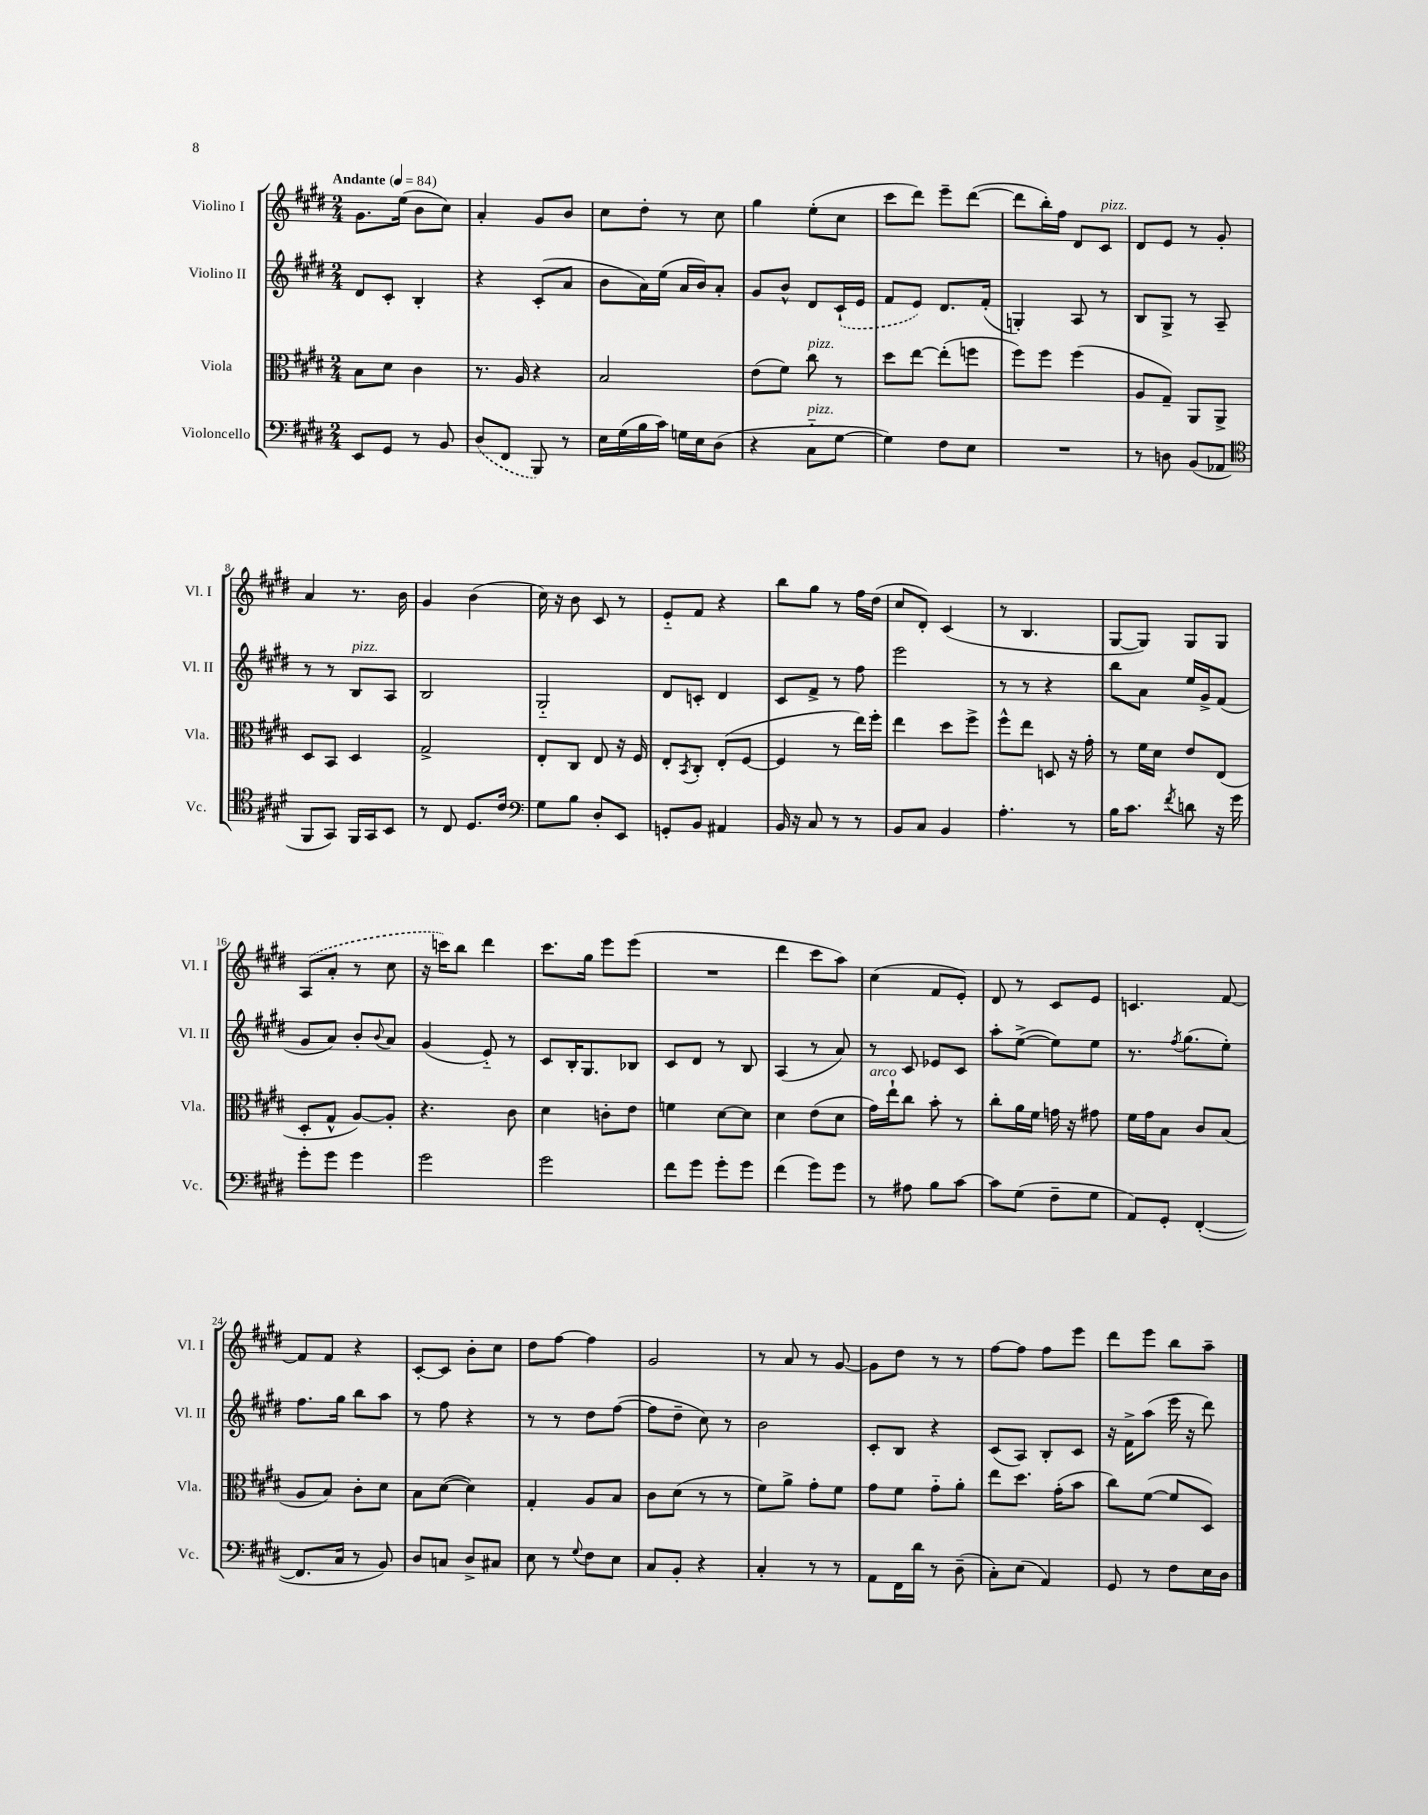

**kern	**kern	**kern	**kern
*part4	*part3	*part2	*part1
*staff4	*staff3	*staff2	*staff1
*I"Violoncello	*I"Viola	*I"Violino II	*I"Violino I
*I'Vc.	*I'Vla.	*I'Vl. II	*I'Vl. I
*clefF4	*clefC3	*clefG2	*clefG2
*k[f#c#g#d#]	*k[f#c#g#d#]	*k[f#c#g#d#]	*k[f#c#g#d#]
*M2/4	*M2/4	*M2/4	*M2/4
*MM84	*MM84	*MM84	*MM84
=1	=1	=1	=1
!	!	!	!LO:TX:a:B:t=Andante
8EE/L	8B\L	8d#/L	8.g#\L
8GG#/J	8d#\J	8c#'/J	.
.	.	.	(16ee\Jk
8r	4c#\	4B'/	8b\L
8BB/	.	.	8cc#\J)
=2	=2	=2	=2
(8D#/L	8.r	4r	4a'/
8FF#/J	.	.	.
.	16A/	.	.
8BBB/)	4r	(8c#'/L	8g#/L
8r	.	8a/J	8b/J
=3	=3	=3	=3
16E\LL	2B/	8b\L	8cc#\L
(16G#\	.	.	.
16B\	.	16a\L)	8dd#'\J
16c#\JJ)	.	(16ee\JJ	.
16Gn\LL	.	16a/LL	8r
16E\J	.	16b/J)	.
(8D#\J	.	8a'/J	8cc#\
=4	=4	=4	=4
4r	(8e\L	8g#/L	4gg#\
.	8f#\J)	8b^^/J	.
!	!LO:TX:a:i:t=pizz.	!	!
!LO:TX:a:i:t=pizz.	!	!	!
8C#\L	8cc#\	8d#/L	(8ee'\L
[8G#\J	8r	(16c#`/L	8cc#\J
.	.	16e/JJ	.
=5	=5	=5	=5
4G#\])	8dd#\L	8f#/L	8ccc#\L
.	[8ee\J	8e/J)	8ddd#\J)
8F#\L	(8ee'\L]	8.d#/L	8eee~\L
8E\J	8ffn\J	.	([8ddd#\J
.	.	(16f#'/Jk	.
=6	=6	=6	=6
2r	8ff#\L)	4Gn'/)	8ddd#\L]
.	8ff#\J	.	16bb'\L)
.	.	.	16ff#\JJ
.	(4ff#\	8A/	8d#/L
!	!	!	!LO:TX:a:i:t=pizz.
.	.	8r	8c#/J
=7	=7	=7	=7
8r	8A/L	8B/L	8d#/L
8Dn\	8G#~/J)	8G#^/J	8e/J
(8BB/L	8AA/L	8r	8r
8AA-X/J	8AA^/J	8A~/	8g#'/
!!LO:LB:g=z
=8	=8	=8	=8
*clefC4	*	*	*
8FF#/L	8D#/L	8r	4a/
8GG#/J)	8BB/J	8r	.
!	!	!LO:TX:a:i:t=pizz.	!
16FF#/LL	4D#/	8B/L	8.r
16GG#/J	.	.	.
8BB/J	.	8A/J	.
.	.	.	16b\
=9	=9	=9	=9
8r	2G#^/	2B/	4g#/
8C#/	.	.	.
8.D#/L	.	.	(4b\
16c#/Jk	.	.	.
=10	=10	=10	=10
*clefF4	*	*	*
8G#\L	8E'/L	2G#/	16cc#\)
.	.	.	16r
8B\J	8C#/J	.	8b\
8D#'/L	8E/	.	8c#/
8EE/J	16r	.	8r
.	16F#/	.	.
=11	=11	=11	=11
8GGn'/L	8E'/L	8d#/L	8e/L
.	8qBB/	.	.
8BB/J	8C#'/J	8cn'/J	8f#/J
4AA#X/	(8E'/L	4d#/	4r
.	[8F#/J	.	.
=12	=12	=12	=12
16BB/	4F#/]	8c#/L	8bb\L
16r	.	.	.
8C#/	.	8f#^/J	8gg#\J
8r	8r	8r	8r
8r	16ee\LL)	8ff#\	16ff#\LL
.	16ff#'\JJ	.	(16dd#\JJ
=13	=13	=13	=13
8BB/L	4ee\	2eee\	8cc#/L
8C#/J	.	.	8d#'/J)
4BB/	8dd#\L	.	(4c#/
.	8ff#^\J	.	.
=14	=14	=14	=14
4.A'\	8ff#^^\L	8r	8r
.	8ee\J	8r	4.B/
.	8Dn/	4r	.
8r	16r	.	.
.	16g#'\	.	.
=15	=15	=15	=15
16B\KL	8r	8bb\L	[8G#/L
8.c#\J	.	.	.
.	16f#\LL	8a\J	8G#/J])
.	16d#\JJ	.	.
8qf#/	.	.	.
8dn\	8e/L	16ee/LL	8G#/L
.	.	16g#^/J	.
16r	(8E/J	(8f#/J	8G#/J
16g#\	.	.	.
!!LO:LB:g=z
=16	=16	=16	=16
8g#'\L	8D#'/L	8g#/L	(8A/L
8g#\J	8G#^^/J	8a/J)	8a'/J
4g#\	[8A/L)	8b'/L	8r
.	.	8qqb/	.
.	8A'/J]	8a/J	8cc#\
=17	=17	=17	=17
2g#\	4.r	(4g#/	16r
.	.	.	16cccn\KL)
.	.	.	8bb\J
.	.	8e/)	4ddd#\
.	8c#\	8r	.
=18	=18	=18	=18
2g#\	4d#\	8c#/L	8.ccc#\L
.	.	16B'/K	.
.	.	8.G#/	16gg#\Jk
.	8cn'\L	.	8eee\L
.	8e\J	8B-X/J	(8eee\J
=19	=19	=19	=19
8f#\L	4fn\	8c#/L	2r
8g#\J	.	8d#/J	.
8g#'\L	[8d#\L	8r	.
8g#\J	8d#\J]	8B/	.
=20	=20	=20	=20
(4f#\	4d#\	(4A/	4ddd#\
8g#\L)	(8e\L	8r	8ccc#\L
8g#\J	8d#\J	8a/)	8aa\J)
=21	=21	=21	=21
!	!LO:TX:a:i:t=arco	!	!
8r	16g#\LL)	8r	(4cc#\
.	16ee`\J	.	.
8A#X\	8cc#\J	8c#/	.
8B\L	8b'\	8e-X/L	8f#/L
[8c#\J	8r	8c#/J	8e'/J)
=22	=22	=22	=22
8c#\L]	8cc#'\L	8aa'\L	8d#/
(8G#\J	16a\L	([8ee^\J	8r
.	16f#\JJ	.	.
8F#~\L	16gn\	8ee\L])	8c#/L
.	16r	.	.
8G#\J	8g#X\	8ee\J	8e/J
=23	=23	=23	=23
8AA/L)	16f#\LL	8.r	4.cn/
.	16g#\J	.	.
8GG#'/J	8B\J	.	.
.	.	8qff#/	.
.	.	(8.gg#\L	.
([4FF#'/	8c#/L	.	.
.	(8B/J	8ee'\J)	[8f#/
!!LO:LB:g=z
=24	=24	=24	=24
8.FF#/L]	8A/L	8.ff#\L	8f#/L]
.	8B/J)	.	8f#/J
16C#/Jk	.	16gg#\Jk	.
8r	8c#'\L	8bb\L	4r
8BB/)	8d#\J	8aa\J	.
=25	=25	=25	=25
8D#/L	8B\L	8r	[8c#'/L
8Cn/J	([8d#\J	8ff#\	8c#/J]
8D#^/L	4d#\])	4r	8b'\L
8C#X/J	.	.	8cc#\J
=26	=26	=26	=26
8E\	4G#'/	8r	8dd#\L
8r	.	8r	[8ff#\J
8qqG#/	.	.	.
8F#\L	8A/L	8dd#\L	4ff#\]
8E\J	8B/J	([8ff#\J	.
=27	=27	=27	=27
8C#/L	8c#\L	8ff#\L]	2g#/
8BB'/J	(8d#\J	8dd#~\J	.
4r	8r	8cc#\)	.
.	8r	8r	.
=28	=28	=28	=28
4C#'/	8f#\L)	2b\	8r
.	8a^\J	.	8a/
8r	8g#'\L	.	8r
8r	8f#\J	.	[8g#/
=29	=29	=29	=29
8AA\L	8g#\L	8c#'/L	8g#\L]
16FF#\L	8f#\J	8B/J	8dd#\J
16d#\JJ	.	.	.
8r	8g#\L	4r	8r
(8D#~\	8a'\J	.	8r
=30	=30	=30	=30
8C#'\L)	8ee\L	(8c#/L	[8ff#\L
(8E\J	8.dd#\J	8A/J)	8ff#\J]
4AA/)	.	8B'/L	8ff#\L
.	(16g#'\KL	.	.
.	8b\J	8c#/J	8eee\J
=31	=31	=31	=31
8GG#/	8cc#\L)	16r	8ddd#\L
.	.	16f#^\KL	.
8r	([8f#\J	(8aa\J	8eee\J
8F#\L	8f#/L]	16eee\	8bb\L
.	.	16r	.
16E\L	8D#/J)	8ddd#\)	8aa~\J
16D#\JJ	.	.	.
==	==	==	==
*-	*-	*-	*-
